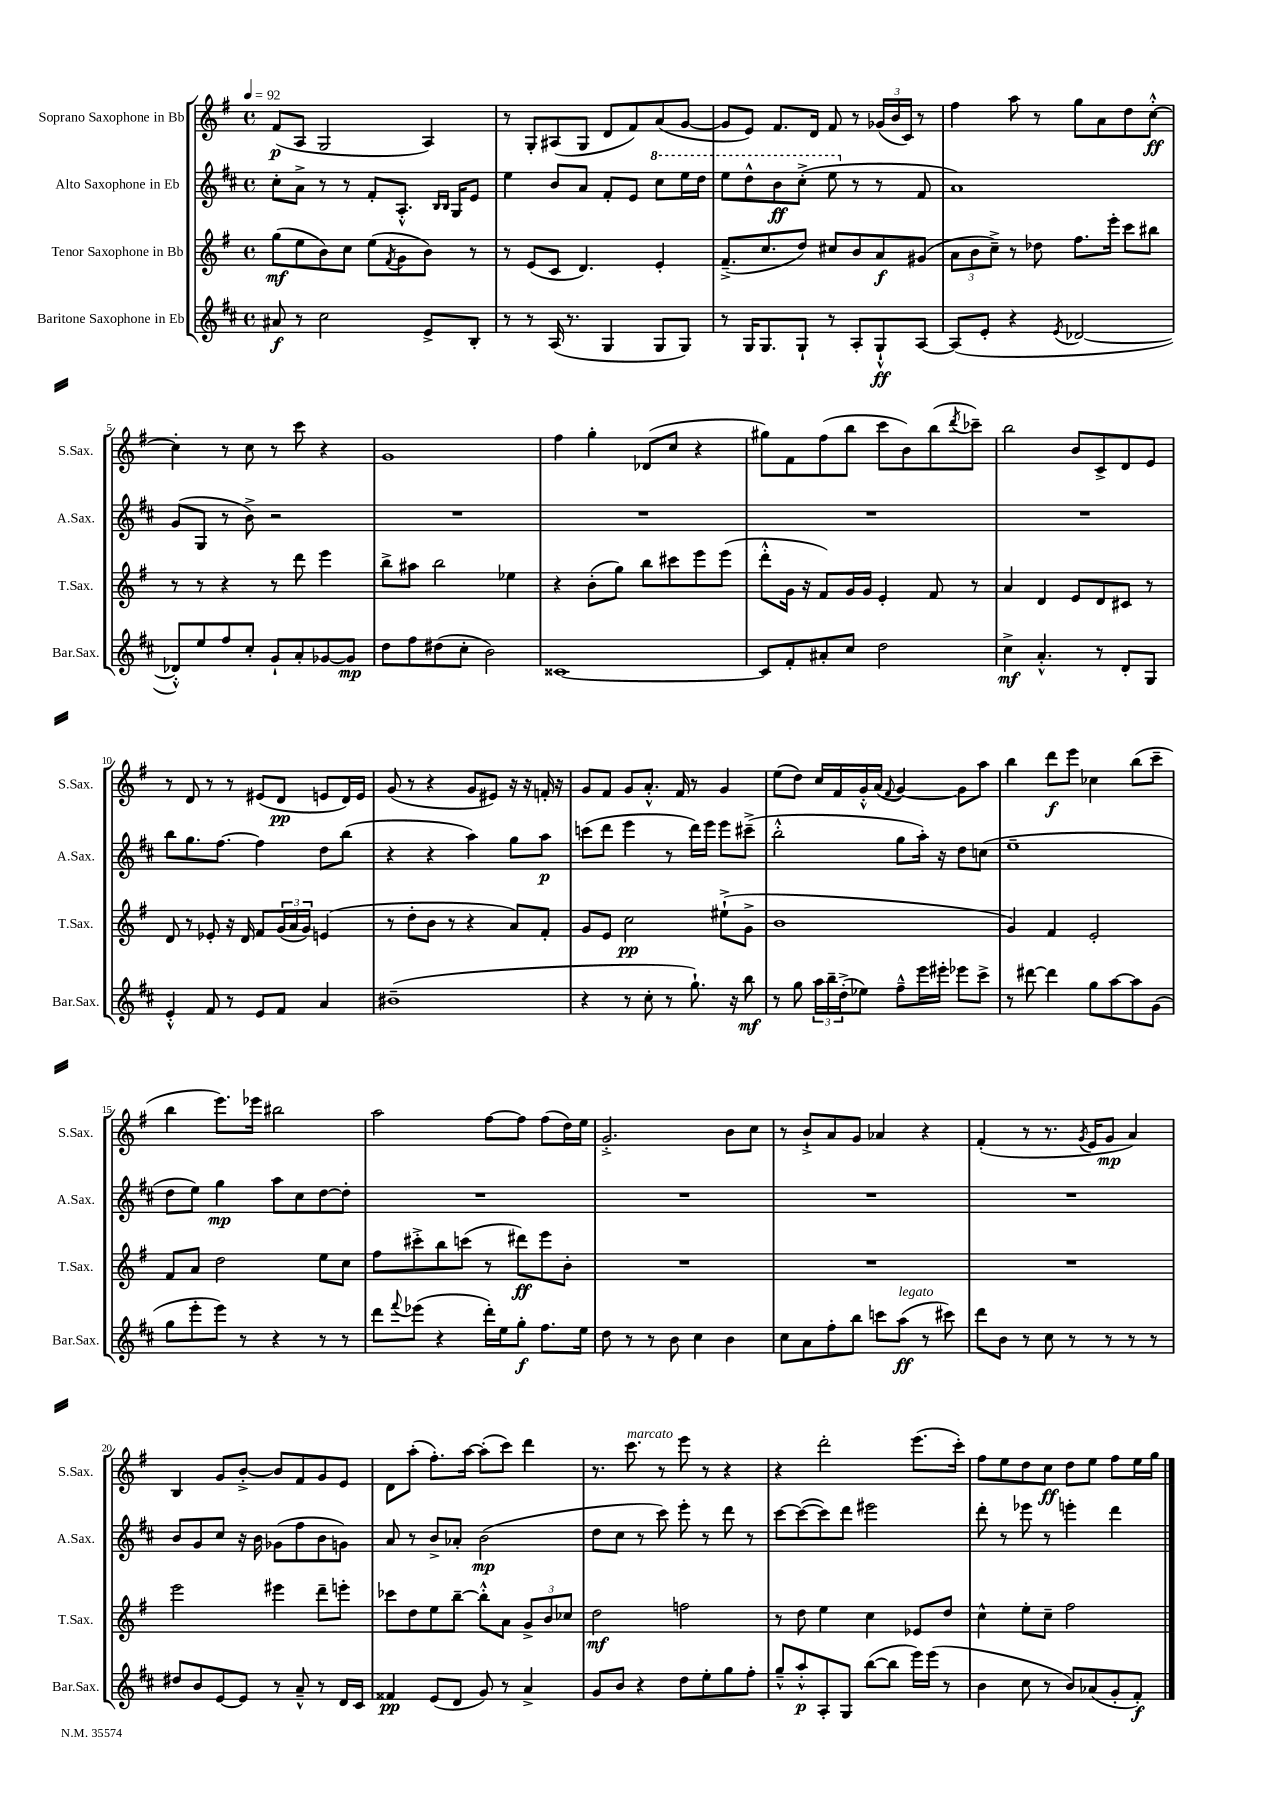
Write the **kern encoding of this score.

**kern	**kern	**kern	**kern
*staff4	*staff3	*staff2	*staff1
*clefG2	*clefG2	*clefG2	*clefG2
*k[f#c#]	*k[f#]	*k[f#c#]	*k[f#]
*M4/4	*M4/4	*M4/4	*M4/4
*met(c)	*met(c)	*met(c)	*met(c)
*MM92	*MM92	*MM92	*MM92
8a#	(8gg	8cc#'	(8f#
8r	8ee	8a^	8A
2cc#	8b)	8r	2G
.	8cc	8r	.
.	(8ee	8f#'	.
.	8qf#	.	.
.	8g	8.A'^^	.
8e^	8b)	.	4A)
.	.	16qqB	.
.	.	16qqB	.
.	.	16G	.
8B'	8r	8e	.
=	=	=	=
8r	8r	4ee	8r
8r	(8e	.	8G'
(16A	8c	8b	(8A#
8.r	.	.	.
.	4.d)	8a	8G
4G	.	8f#'	8d
.	.	8e	8f#)
8G	4e'	8ccc#	(8a
8G)	.	16eee	[8g
.	.	16ddd	.
=	=	=	=
8r	(8.f#~^	8eee	8g]
16G	.	8ddd^^	8e)
8.G	8.cc	.	.
.	.	8bb	8.f#
8G`	8dd)	(8ccc#'^	.
.	.	.	16d
8r	8cc#	8eee	8f#
8A'	8b	8r	8r
8G`^^	8a	8r	(24g-
.	.	.	24b
.	.	.	24c)
[8A	(8g#	8f#	8r
=	=	=	=
(8A]	12a	1a)	4ff#
.	12b	.	.
8e'	.	.	.
.	12cc~^)	.	.
4r	8r	.	8aa
.	8dd-	.	8r
8qe	.	.	.
[2d-	8.ff#	.	8gg
.	.	.	8a
.	16eee'	.	.
.	8ccc	.	8dd
.	8bb#	.	[8cc'^^
=	=	=	=
8d-'^^])	8r	(8g	4cc']
8ee	8r	8G	.
8ff#	4r	8r	8r
8cc#'	.	8b^)	8cc
8g`	8r	2r	8r
8a'	8ddd	.	8ccc
[8g-	4eee	.	4r
8g-]	.	.	.
=	=	=	=
8dd	8bb^	1r	1g
8ff#	8aa#	.	.
(8dd#	2bb	.	.
8cc#'	.	.	.
2b)	.	.	.
.	4ee-	.	.
=	=	=	=
[1c##	4r	1r	4ff#
.	(8b'	.	4gg'
.	8gg)	.	.
.	8bb	.	(8d-
.	8ccc#	.	8cc
.	8eee	.	4r
.	(8eee	.	.
=	=	=	=
8c##]	8ddd'^^	1r	8gg#)
8f#'	16g	.	8f#
.	16r	.	.
8a#'	8f#)	.	(8ff#
8cc#	16g	.	8bb
.	16g	.	.
2dd	4e'	.	8ccc
.	.	.	8b)
.	8f#	.	(8bb
.	.	.	8qddd
.	8r	.	8ccc-~)
=	=	=	=
4cc#^	4a	1r	2bb
4.a'^^	4d	.	.
.	8e	.	8b
8r	8d	.	8c^
8d'	8c#	.	8d
8G	8r	.	8e
=	=	=	=
4e'^^	8d	8bb	8r
.	8r	8.gg	8d
8f#	8e-'	.	8r
.	.	[8.ff#	.
8r	16r	.	8r
.	16d	.	.
8e	8f#	4ff#]	(8e#
8f#	(24g	.	8d
.	24a	.	.
.	24g)	.	.
4a	(4e	8dd	8e
.	.	(8bb	16d)
.	.	.	16e
=	=	=	=
(1b#~	8r	4r	(8g
.	8dd'	.	8r
.	8b	4r	4r
.	8r	.	.
.	4r	4aa)	8g
.	.	.	8e#)
.	8a)	8gg	16r
.	.	.	16r
.	8f#'	8aa	16f'
.	.	.	16r
=	=	=	=
4r	8g	(8ccc	8g
.	8e	8ddd	8f#
8r	2cc	4eee	8g
8cc#'	.	.	8.a'^^
8r	.	8r	.
.	.	.	16f#
8.gg`)	.	16ddd)	8r
.	.	16eee	.
.	(8ee#`^	8eee	4g
16r	.	.	.
8bb	8g^	(8ccc#~^	.
=	=	=	=
8r	1b	2bb'^^	(8ee
8gg	.	.	8dd)
24aa	.	.	16cc
24bb~	.	.	.
.	.	.	16f#
(24dd'^	.	.	.
8ee-)	.	.	16g'^^
.	.	.	(16a
.	.	.	8qqf#
8ff#~^^	.	8gg	[4g)
16eee	.	16aa')	.
16eee#'	.	16r	.
8eee-	.	8dd	8g]
8ccc#^	.	(8cc	8aa
=	=	=	=
8r	4g)	1ee~	4bb
[8ddd#	.	.	.
4ddd#]	4f#	.	8ddd
.	.	.	8eee
8gg	2e'	.	4cc-
[8aa	.	.	.
8aa]	.	.	(8bb
(8g	.	.	8ccc~
=	=	=	=
8gg	8f#	8dd	4bb
8eee'	8a	8ee)	.
8eee)	2dd	4gg	8.eee)
8r	.	.	.
.	.	.	16eee-
4r	.	8aa	2bb#
.	.	8cc#	.
8r	8ee	[8dd	.
8r	8cc	8dd']	.
=	=	=	=
8ddd	8ff#	1r	2aa
8qqfff#	.	.	.
(8eee-	8ccc#'^	.	.
4r	8bb	.	.
.	(8ccc	.	.
16ddd')	8r	.	[8ff#
16ee	.	.	.
8gg'	8ddd#)	.	8ff#]
8.ff#	8eee	.	(8ff#
.	8b'	.	16dd)
16ee	.	.	16ee
=	=	=	=
8dd	1r	1r	2.g'^
8r	.	.	.
8r	.	.	.
8b	.	.	.
4cc#	.	.	.
4b	.	.	8b
.	.	.	8cc
=	=	=	=
8cc#	1r	1r	8r
8a	.	.	8b`^
8ff#'	.	.	8a
8bb	.	.	8g
8ccc	.	.	4a-
(8aa	.	.	.
8r	.	.	4r
8ccc#)	.	.	.
=	=	=	=
8ddd	1r	1r	(4f#'
8b	.	.	.
8r	.	.	8r
8cc#	.	.	8.r
8r	.	.	.
.	.	.	8qg
.	.	.	16e
8r	.	.	8g
8r	.	.	4a)
8r	.	.	.
=	=	=	=
8dd#	2eee	8b	4B
8b	.	8g	.
[8e	.	8cc#	8g
8e]	.	16r	[8b'^
.	.	16b	.
8r	4eee#	(8g-	8b]
8a~^^	.	8ff#	8f#
8r	8ddd~	8b	8g
16d	8eee'	8g)	8e
16c#	.	.	.
=	=	=	=
4f##	8ccc-	8a	8d
.	8dd	8r	(8aa'
(8e	8ee	8b^	8.ff#')
8d	[8bb~	8a-'	.
.	.	.	[16aa
8g)	8bb'^^]	(2b	(8aa']
8r	8a	.	8ccc)
4a^	12g^	.	4ddd
.	12b	.	.
.	12cc-	.	.
=	=	=	=
8g	2dd	8dd	8.r
8b	.	8cc#	.
.	.	.	8.ccc
4r	.	8r	.
.	.	8ccc#)	8r
8dd	2ff	8eee'	8eee
8ee'	.	8r	8r
8gg	.	8ddd	4r
8ff#'	.	8r	.
=	=	=	=
8gg~^^	8r	[8ccc#	4r
8aa'^^	8dd	(8ccc#_	.
8A'	4ee	8ccc#])	2ddd'
8G	.	8ddd	.
([8bb	4cc	2eee#	.
8bb]	.	.	.
16eee)	8e-	.	(8.eee
(16eee	.	.	.
8r	8dd	.	.
.	.	.	16ccc')
=	=	=	=
4b	4cc^^	8ddd'	8ff#
.	.	8r	8ee
8cc#	8ee'	8eee-	8dd
8r	8cc~	8r	8cc
8b)	2ff#	4eee'	8dd
(8a-	.	.	8ee
8g'	.	4ddd	8ff#
8f#')	.	.	16ee
.	.	.	16gg
==	==	==	==
*-	*-	*-	*-
